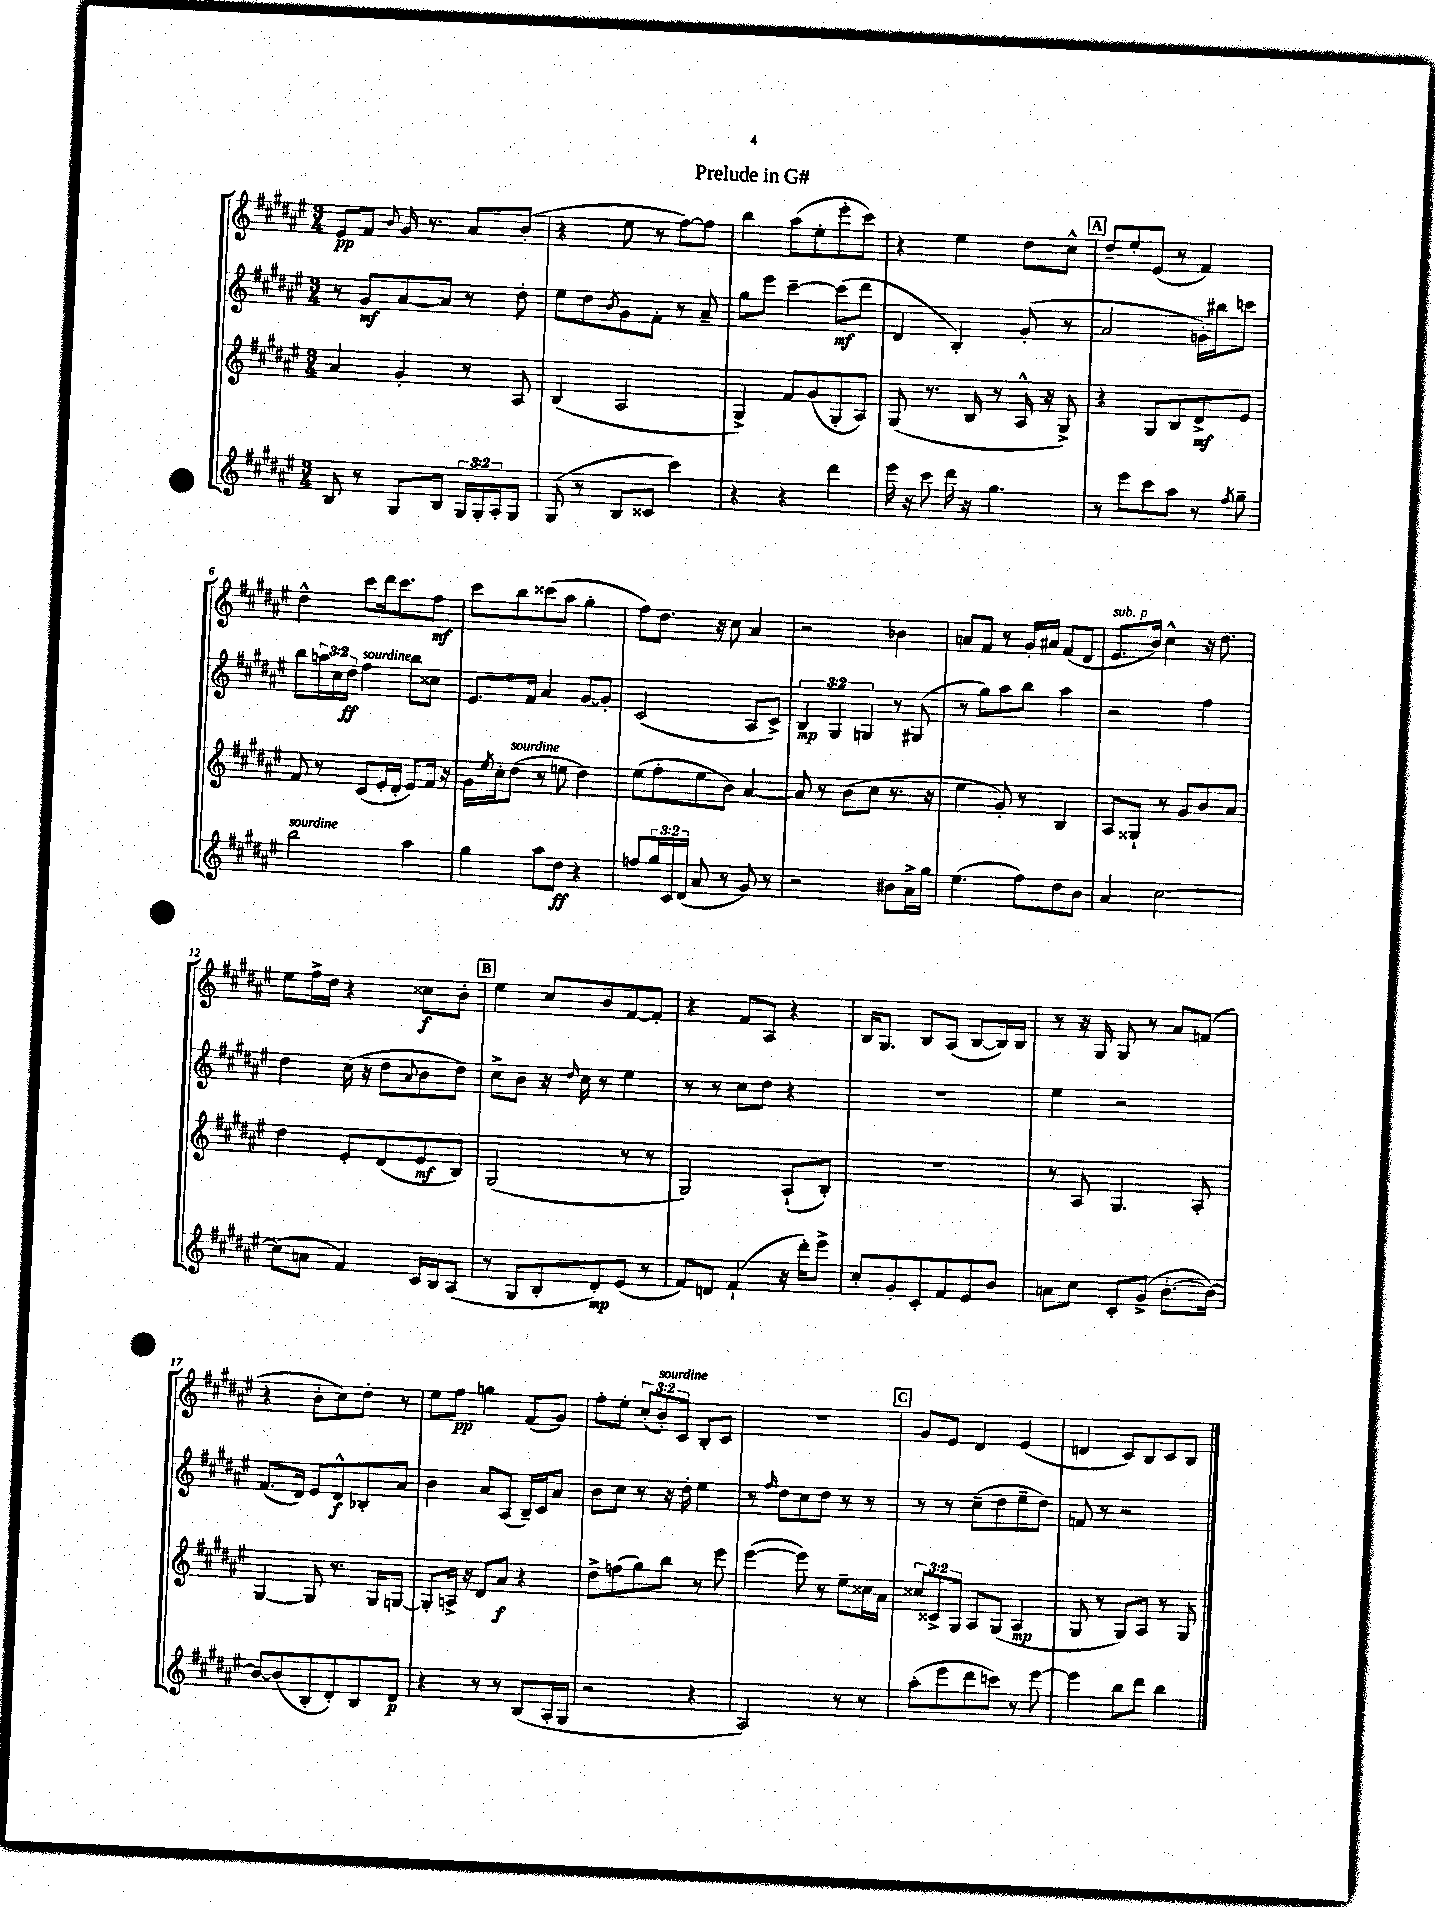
\header { title = "Prelude in G#" }
<<
\new StaffGroup <<
\new Staff = "s0" {
    \clef treble \key fis \major \numericTimeSignature \time 3/4 \override Staff.TupletNumber.text = #tuplet-number::calc-fraction-text
    eis'8\pp fis'8 \appoggiatura { b'8 } gis'16 r8. ais'8 b'8-.( |
    r4 eis''8 r8 fis''8~) fis''8 |
    b''4 ais''8( eis''8-. eis'''8-. cis'''8) |
    r4 eis''4 dis''8 cis''8-^ |
    \mark \markup { \box "A" } dis''8-- eis''8-. eis'8( r8 fis'4) |
    dis''4-^ cis'''8 dis'''16 cis'''8. fis''8\mf |
    cis'''8 b''8 cisis'''8( ais''8 gis''4-. |
    fis''8) dis''8. r16 cis''8 ais'4 |
    r2 bes'4 |
    a'8 fis'8 r8 gis'16-. ais'16 fis'8( dis'8 |
    eis'8.^\markup { \italic "sub. p" } b'16) cis''4-^ r16 dis''8. |
    eis''8 fis''16-> dis''16 r4 cisis''8\f b'8-. |
    \mark \markup { \box "B" } eis''4 cis''8 b'8 fis'8~ fis'8-. |
    r4 fis'8 ais8 r4 |
    b16 gis8. b8 ais8( b8~ b16) b16 |
    r8 r16 gis16 gis8 r8 ais'8 f'8( |
    r4 b'8-. cis''8) dis''8-. r8 |
    eis''8 fis''8\pp g''4 fis'8( gis'8) |
    fis''8-. eis''8-. \tuplet 3/2 { cis''8-.( b'8-.^\markup { \italic "sourdine" }) cis'8 } b8-. cis'8 |
    R2. |
    \mark \markup { \box "C" } gis'8 eis'8 dis'4 eis'4( |
    d'4 cis'8) b8 cis'8 b8 \bar "|." |
}
\new Staff = "s1" {
    \clef treble \key fis \major \numericTimeSignature \time 3/4 \override Staff.TupletNumber.text = #tuplet-number::calc-fraction-text
    r8 gis'8\mf ais'8~ ais'8 r8 dis''8-. |
    eis''8 dis''8 \acciaccatura { b'8 } gis'8 fis'8-. r8 ais'8-- |
    gis''8 eis'''8 cis'''4~-- cis'''8\mf( dis'''8 |
    dis'4 b4-.) gis'8-.( r8 |
    \mark \markup { \box "A" } ais'2 g'16-.) bis''16 c'''8 |
    b''8 \tuplet 3/2 { a''16 cis''16 dis''16\ff } fis''4^\markup { \italic "sourdine" } b''8 cisis''8 |
    eis'8. fis'16 ais'4 gis'8~ gis'8-. |
    cis'2( ais8 cis'8->) |
    \tuplet 3/2 { b4\mp gis4 g4 } r8 gis8( |
    r8 gis''8) ais''8 b''8 ais''4 |
    r2 fis''4 |
    dis''4 cis''16( r16 dis''8 \appoggiatura { ais'8 } b'8 dis''8) |
    \mark \markup { \box "B" } cis''8-> b'8 r16 \grace { dis''16 } cis''16 r8 eis''4 |
    r8 r8 cis''8 dis''8 r4 |
    R2. |
    eis''4 r2 |
    fis'8.( dis'16) eis'8 dis'8-^\f bes8-. ais'8 |
    b'4 ais'8 ais8( b16--) cis'16 ais'8 |
    b'8 cis''8 r8 r16 dis''16-. eis''4 |
    r8 \grace { fis''16 } dis''8 cis''8 dis''8 r8 r8 |
    \mark \markup { \box "C" } r8 r8 cis''8--( dis''8 eis''8-- dis''8) |
    f'8 r8 r2 \bar "|." |
}
\new Staff = "s2" {
    \clef treble \key fis \major \numericTimeSignature \time 3/4 \override Staff.TupletNumber.text = #tuplet-number::calc-fraction-text
    ais'4 gis'4-. r8 ais8 |
    b4( ais2 |
    gis4->) fis'8 gis'8( gis8-. ais8) |
    gis8( r8. b16 r8 ais16-^ r16 gis8->) |
    \mark \markup { \box "A" } r4 gis8 b8 dis'8->\mf eis'8 |
    fis'8 r8 cis'8( eis'16-. dis'16-. eis'8) fis'16 r16 |
    gis'16 \acciaccatura { eis''8 } cis''16-. dis''8^\markup { \italic "sourdine" }( r8 e''8 dis''4) |
    eis''8( fis''8-. eis''8 b'8) ais'4~ |
    ais'8 r8 b'8( cis''8 r8. r16 |
    eis''4 gis'8-.) r8 b4 |
    ais8 gisis8-! r8 gis'8 b'8 ais'8 |
    dis''4 eis'8-. dis'8( eis'8\mf b8) |
    \mark \markup { \box "B" } gis2( r8 r8 |
    gis2) ais8-!( b8-.) |
    R2. |
    r8 ais8 gis4. ais8-. |
    gis4~ gis8 r8. gis16 g8~ |
    g8-. a16-> r16 dis'8 ais'8\f r4 |
    dis''8-> f''8( gis''8) b''8 r8 eis'''8 |
    eis'''4~( eis'''8) r8 eis''8-- cisis''16 ais'16 |
    \mark \markup { \box "C" } \tuplet 3/2 { cisis''8 cisis'8-> gis8 } ais8 gis8( ais4\mp |
    gis8 r8 gis8) ais8 r8 gis8 \bar "|." |
}
\new Staff = "s3" {
    \clef treble \key fis \major \numericTimeSignature \time 3/4 \override Staff.TupletNumber.text = #tuplet-number::calc-fraction-text
    b8 r8 gis8 b8 \tuplet 3/2 { gis16 gis16-. ais16-. } gis8 |
    gis8( r8 b8 cisis'8 cis'''4) |
    r4 r4 dis'''4 |
    eis'''16 r16 cis'''8 dis'''16 r16 gis''4. |
    \mark \markup { \box "A" } r8 eis'''8 cis'''8 ais''8 r8 \acciaccatura { fis''8 } gis''8-- |
    b''2^\markup { \italic "sourdine" } ais''4 |
    gis''4 ais''8 dis''8\ff r4 |
    f''8 \tuplet 3/2 { gis''16 cis'16 dis'16( } ais'8 r8 gis'8) r8 |
    r2 bis'8 ais'16-> gis''16 |
    eis''4.( fis''8) dis''8 b'8 |
    ais'4 cis''2~ |
    cis''8( a'8 fis'4) cis'16 b16 ais8( |
    \mark \markup { \box "B" } r8 gis8 b8-. dis'8-.\mp) eis'8( r8 |
    fis'8) d'8 fis'4-!( r16 dis'''16-.) eis'''8-> |
    cis''8-. gis'8-. cis'8-. fis'8 eis'8 b'8 |
    a'8 cis''8 cis'8-. gis'8->( b'8.~-. b'16~) |
    b'8~ b'8( b8-. dis'8-.) b8 dis'8\p |
    r4 r8 r8 b8( ais16-. gis16 |
    r2 r4 |
    ais2) r8 r8 |
    \mark \markup { \box "C" } ais''8-.( eis'''8 dis'''8 c'''8) r8 eis'''8~ |
    eis'''4 b''8 dis'''8 b''4 \bar "|." |
}
>>
>>
